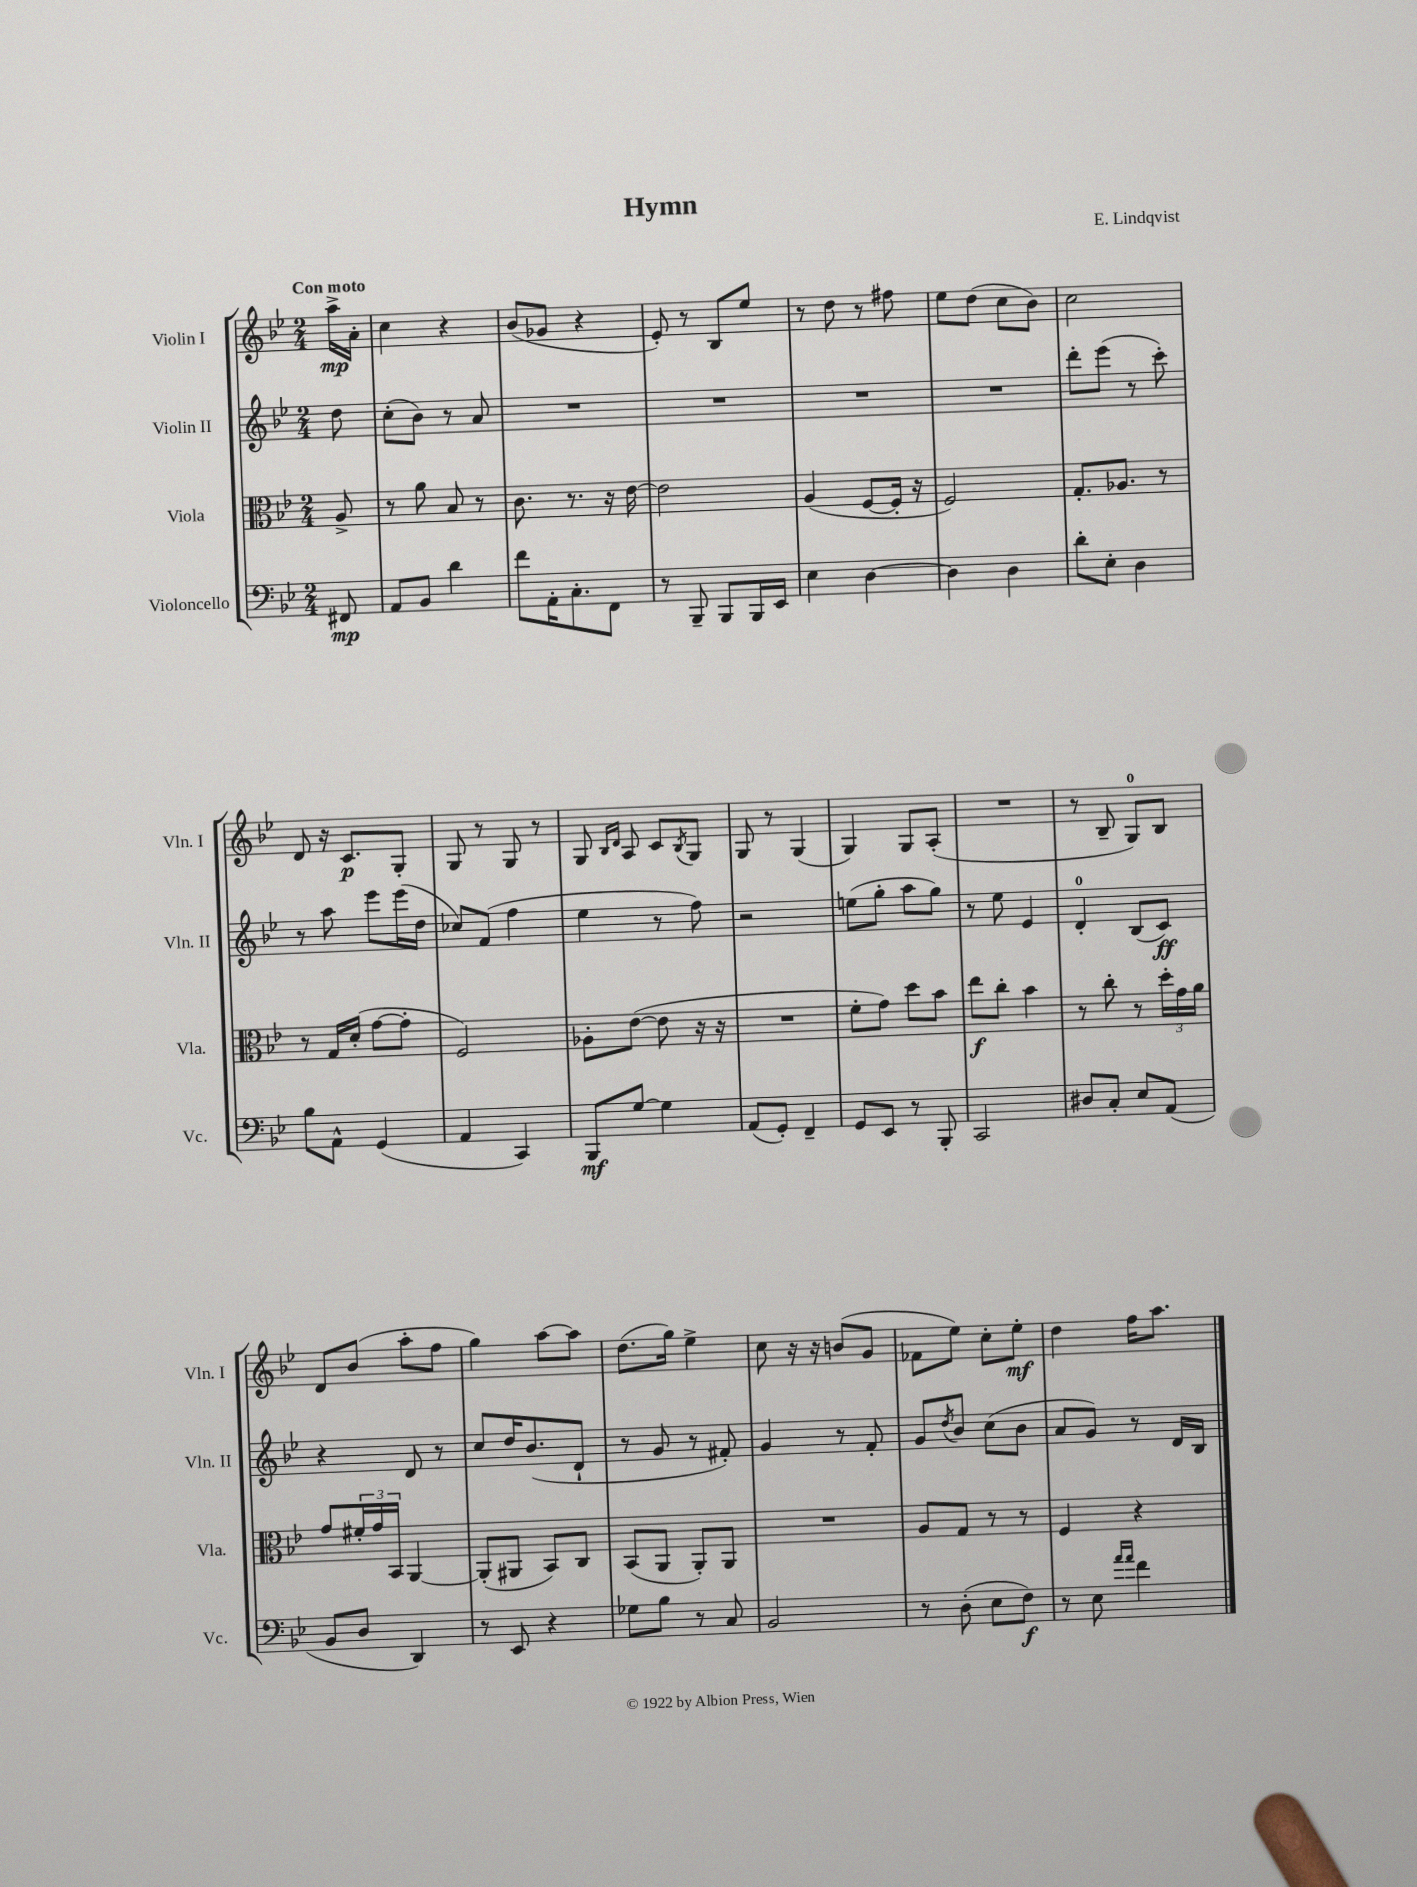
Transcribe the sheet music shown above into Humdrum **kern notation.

**kern	**dynam	**kern	**dynam	**kern	**dynam	**kern	**dynam
*part4	*part4	*part3	*part3	*part2	*part2	*part1	*part1
*staff4	*staff4	*staff3	*staff3	*staff2	*staff2	*staff1	*staff1
*I"Violoncello	*	*I"Viola	*	*I"Violin II	*	*I"Violin I	*
*I'Vc.	*	*I'Vla.	*	*I'Vln. II	*	*I'Vln. I	*
*clefF4	*	*clefC3	*	*clefG2	*	*clefG2	*
*k[b-e-]	*	*k[b-e-]	*	*k[b-e-]	*	*k[b-e-]	*
*M2/4	*	*M2/4	*	*M2/4	*	*M2/4	*
=	=	=	=	=	=	=	=
!	!	!	!	!	!	!LO:TX:a:B:t=Con moto	!
8FF#X/	mp	8A^/	.	8dd\	.	16aa^\LL	mp
.	.	.	.	.	.	16a'\JJ	.
=1	=1	=1	=1	=1	=1	=1	=1
8AA/L	.	8r	.	(8cc'\L	.	4cc\	.
8BB-/J	.	8a\	.	8b-\J)	.	.	.
4d\	.	8B-/	.	8r	.	4r	.
.	.	8r	.	8a/	.	.	.
=2	=2	=2	=2	=2	=2	=2	=2
8f\L	.	8.c\	.	2r	.	(8b-/L	.
16AA'\K	.	.	.	.	.	8g-X/J	.
8.C'\	.	8.r	.	.	.	.	.
.	.	.	.	.	.	4r	.
8FF\J	.	16r	.	.	.	.	.
.	.	[16e-\	.	.	.	.	.
=3	=3	=3	=3	=3	=3	=3	=3
8r	.	2e-\]	.	2r	.	8e-'/)	.
8BBB-~/	.	.	.	.	.	8r	.
8BBB-/L	.	.	.	.	.	8B-/L	.
16BBB-/L	.	.	.	.	.	8ee-/J	.
16EE-/JJ	.	.	.	.	.	.	.
=4	=4	=4	=4	=4	=4	=4	=4
4E-\	.	(4A/	.	2r	.	8r	.
.	.	.	.	.	.	8dd\	.
[4D\	.	[8F/L	.	.	.	8r	.
.	.	16F'/Jk]	.	.	.	8ff#X\	.
.	.	16r	.	.	.	.	.
=5	=5	=5	=5	=5	=5	=5	=5
4D\]	.	2F/)	.	2r	.	8ee-\L	.
.	.	.	.	.	.	(8dd\J	.
4D\	.	.	.	.	.	8cc\L	.
.	.	.	.	.	.	8b-\J)	.
=6	=6	=6	=6	=6	=6	=6	=6
8d'\L	.	8.G'/L	.	8ddd'\L	.	2cc\	.
8E-'\J	.	.	.	(8eee-\J	.	.	.
.	.	8.A-X/J	.	.	.	.	.
4D\	.	.	.	8r	.	.	.
.	.	8r	.	8ccc'\)	.	.	.
!!LO:LB:g=z
=7	=7	=7	=7	=7	=7	=7	=7
8B-\L	.	8r	.	8r	.	8d/	.
8AA^^\J	.	16G/LL	.	8aa\	.	16r	.
.	.	(16d'/JJ	.	.	.	8.c/L	p
(4GG/	.	[8g\L	.	8eee-\L	.	.	.
.	.	8g'\J]	.	(16eee-\L	.	8G'/J	.
.	.	.	.	16dd\JJ	.	.	.
=8	=8	=8	=8	=8	=8	=8	=8
4AA/	.	2F/)	.	8cc-X/L)	.	8G/	.
.	.	.	.	(8f/J	.	8r	.
4CC/)	.	.	.	4ff\	.	8G/	.
.	.	.	.	.	.	8r	.
=9	=9	=9	=9	=9	=9	=9	=9
8BBB-/L	mf	8A-X'\L	.	4ee-\	.	8G/	.
.	.	.	.	.	.	16qqB-/LL	.
.	.	.	.	.	.	16qqd/JJ	.
[8G/J	.	([8e-\J	.	.	.	8A/	.
4G\]	.	8e-\]	.	8r	.	8c/L	.
.	.	.	.	.	.	8qB-/	.
.	.	16r	.	8ff\)	.	8G/J	.
.	.	16r	.	.	.	.	.
=10	=10	=10	=10	=10	=10	=10	=10
(8AA/L	.	2r	.	2r	.	8G/	.
8GG'/J)	.	.	.	.	.	8r	.
4FF~/	.	.	.	.	.	(4G/	.
=11	=11	=11	=11	=11	=11	=11	=11
8GG/L	.	8f'\L	.	(8een\L	.	4G/)	.
8EE-/J	.	8g\J)	.	8gg'\J	.	.	.
8r	.	8dd\L	.	8aa\L	.	8G/L	.
8BBB-'/	.	8b-\J	.	8gg\J)	.	(8A'/J	.
=12	=12	=12	=12	=12	=12	=12	=12
2CC/	.	8ee-\L	f	8r	.	2r	.
.	.	8cc'\J	.	8ee-\	.	.	.
.	.	4b-\	.	4e-/	.	.	.
=13	=13	=13	=13	=13	=13	=13	=13
8D#X/L	.	8r	.	4d'/	.	8r	.
8C'/J	.	8cc'\	.	.	.	8B-~/	.
8E-/L	.	8r	.	(8B-/L	.	8G/L)	.
(8AA/J	.	24dd'\LL	.	8c/J)	ff	8B-/J	.
.	.	24g\	.	.	.	.	.
.	.	24a\JJ	.	.	.	.	.
!!LO:LB:g=z
=14	=14	=14	=14	=14	=14	=14	=14
8BB-/L	.	8g/L	.	4r	.	8d/L	.
8D/J	.	24f#X'/L	.	.	.	(8b-/J	.
.	.	24g/	.	.	.	.	.
.	.	24BB-/JJ	.	.	.	.	.
4DD/)	.	[4AA/	.	8d/	.	8aa'\L	.
.	.	.	.	8r	.	8ff\J	.
=15	=15	=15	=15	=15	=15	=15	=15
8r	.	(8AA'/L]	.	8cc/L	.	4gg\)	.
8EE-/	.	8AA#X/J	.	16dd/K	.	.	.
.	.	.	.	(8.b-/	.	.	.
4r	.	8BB-/L)	.	.	.	[8aa\L	.
.	.	8C/J	.	8d`/J	.	8aa\J]	.
=16	=16	=16	=16	=16	=16	=16	=16
8G-X\L	.	(8BB-/L	.	8r	.	(8.dd\L	.
8B-\J	.	8AA/J	.	8g/	.	.	.
.	.	.	.	.	.	16gg\Jk)	.
8r	.	8AA'/L)	.	8r	.	4ee-^\	.
8C/	.	8AA/J	.	8f#X'/)	.	.	.
=17	=17	=17	=17	=17	=17	=17	=17
2BB-/	.	2r	.	4g/	.	8cc\	.
.	.	.	.	.	.	16r	.
.	.	.	.	.	.	16r	.
.	.	.	.	8r	.	(8bn/L	.
.	.	.	.	8f'/	.	8g/J	.
=18	=18	=18	=18	=18	=18	=18	=18
8r	.	8A/L	.	8g/L	.	8f-X\L	.
.	.	.	.	8qdd/	.	.	.
(8D'\	.	8G/J	.	8b-/J	.	8ee-\J)	.
8E-\L	.	8r	.	(8cc\L	.	8cc'\L	.
8F\J)	f	8r	.	8b-\J	.	8ee-'\J	mf
=19	=19	=19	=19	=19	=19	=19	=19
8r	.	4F/	.	8a/L	.	4dd\	.
8E-\	.	.	.	8g/J)	.	.	.
16qqa/LL	.	.	.	.	.	.	.
16qqa/JJ	.	.	.	.	.	.	.
4f\	.	4r	.	8r	.	16ff\KL	.
.	.	.	.	.	.	8.aa\J	.
.	.	.	.	16d/LL	.	.	.
.	.	.	.	16B-/JJ	.	.	.
==	==	==	==	==	==	==	==
*-	*-	*-	*-	*-	*-	*-	*-
